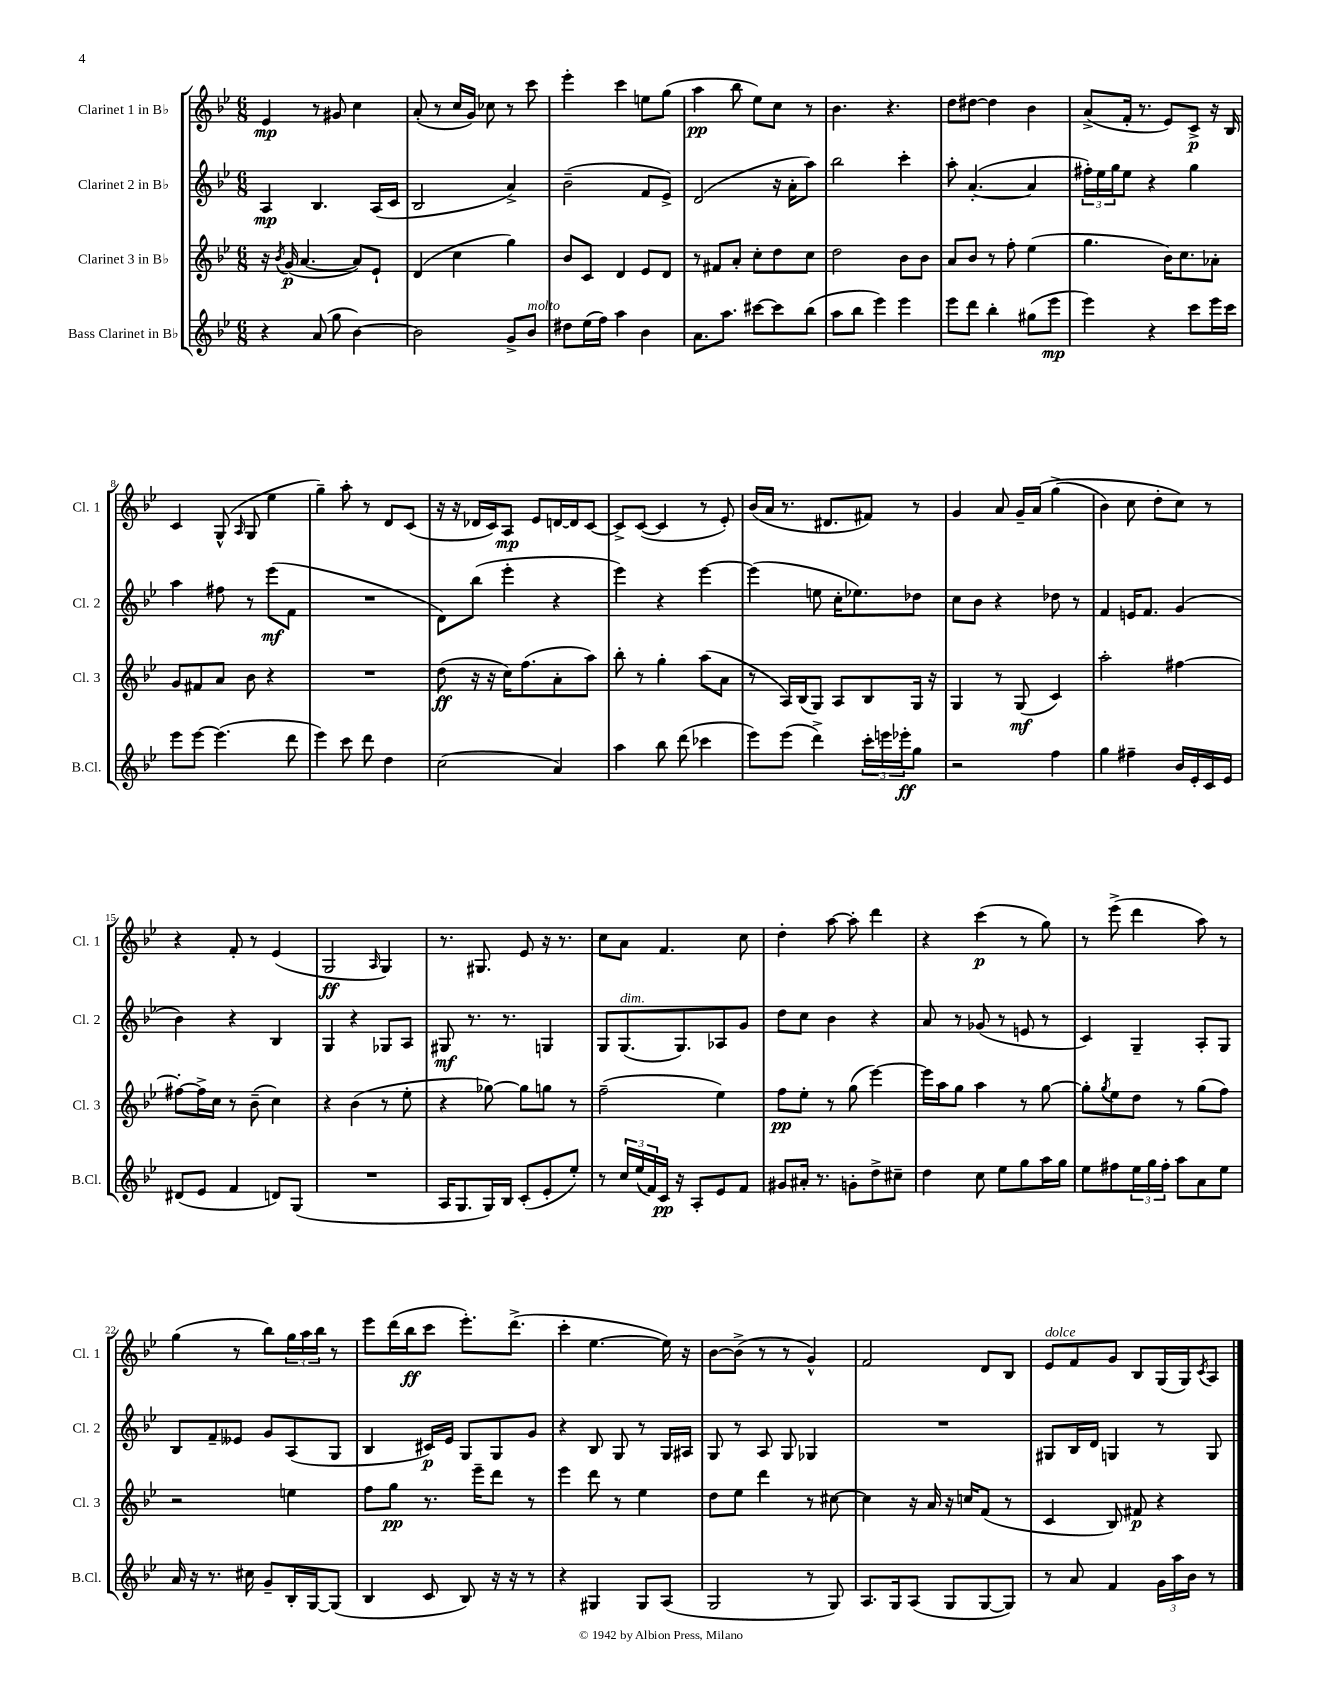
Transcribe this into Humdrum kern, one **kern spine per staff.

**kern	**dynam	**kern	**dynam	**kern	**dynam	**kern	**dynam
*part4	*part4	*part3	*part3	*part2	*part2	*part1	*part1
*staff4	*staff4	*staff3	*staff3	*staff2	*staff2	*staff1	*staff1
*I"Bass Clarinet in B♭	*	*I"Clarinet 3 in B♭	*	*I"Clarinet 2 in B♭	*	*I"Clarinet 1 in B♭	*
*I'B.Cl.	*	*I'Cl. 3	*	*I'Cl. 2	*	*I'Cl. 1	*
*clefG2	*	*clefG2	*	*clefG2	*	*clefG2	*
*k[b-e-]	*	*k[b-e-]	*	*k[b-e-]	*	*k[b-e-]	*
*M6/8	*	*M6/8	*	*M6/8	*	*M6/8	*
=1	=1	=1	=1	=1	=1	=1	=1
4r	.	16r	.	4A/	mp	4e-/	mp
.	.	8qb-/	.	.	.	.	.
.	.	(16g/	p	.	.	.	.
.	.	[4.a/	.	.	.	.	.
(8a/	.	.	.	4.B-/	.	8r	.
8gg\	.	.	.	.	.	8g#X/	.
[4b-\)	.	8a/L])	.	.	.	4cc\	.
.	.	8e-`/J	.	(16A/LL	.	.	.
.	.	.	.	16c/JJ	.	.	.
=2	=2	=2	=2	=2	=2	=2	=2
2b-\]	.	(4d/	.	2B-/	.	(8a'/	.
.	.	.	.	.	.	8r	.
.	.	4cc\	.	.	.	16cc/LL	.
.	.	.	.	.	.	16g/JJ)	.
.	.	.	.	.	.	8cc-X\	.
8g^/L	.	4gg\)	.	4a^/)	.	8r	.
!LO:TX:a:i:t=molto	!	!	!	!	!	!	!
8b-/J	.	.	.	.	.	8ccc\	.
=3	=3	=3	=3	=3	=3	=3	=3
8dd#X\L	.	8b-/L	.	(2b-~\	.	4eee-'\	.
(16ee-\L	.	8c/J	.	.	.	.	.
16ff\JJ)	.	.	.	.	.	.	.
4aa\	.	4d/	.	.	.	4ccc\	.
4b-\	.	8e-/L	.	8f/L	.	8een\L	.
.	.	8d/J	.	8e-^/J)	.	(8gg\J	.
=4	=4	=4	=4	=4	=4	=4	=4
8.a\L	.	8r	.	(2d/	.	4aa\	pp
.	.	8f#X/L	.	.	.	.	.
8.aa\J	.	.	.	.	.	.	.
.	.	8a'/J	.	.	.	8bb-\	.
[8ccc#X\L	.	8cc'\L	.	.	.	8ee-\L)	.
8ccc#\]	.	8dd\	.	16r	.	8cc\J	.
.	.	.	.	16a'\KL	.	.	.
(8bb-\J	.	8cc\J	.	8aa\J)	.	8r	.
=5	=5	=5	=5	=5	=5	=5	=5
8aa\L	.	2dd\	.	2bb-\	.	4.b-\	.
8bb-\J	.	.	.	.	.	.	.
4eee-\)	.	.	.	.	.	.	.
.	.	.	.	.	.	4.r	.
4eee-\	.	8b-\L	.	4ccc'\	.	.	.
.	.	8b-\J	.	.	.	.	.
=6	=6	=6	=6	=6	=6	=6	=6
8eee-\L	.	8a/L	.	8aa'\	.	8dd\L	.
8ddd\J	.	8b-/J	.	([4.a'/	.	[8dd#X\J	.
4bb-'\	.	8r	.	.	.	4dd#\]	.
.	.	8ff'\	.	.	.	.	.
(8gg#X\L	.	(4ee-\	.	4a/]	.	4b-\	.
8eee-\J	mp	.	.	.	.	.	.
=7	=7	=7	=7	=7	=7	=7	=7
4eee-\)	.	4.gg\	.	24ff#X'\LL)	.	(8a^/L	.
.	.	.	.	24ee-\	.	.	.
.	.	.	.	24gg\J	.	.	.
.	.	.	.	8ee-\J	.	16f'/Jk	.
.	.	.	.	.	.	8.r	.
4r	.	.	.	4r	.	.	.
.	.	16b-\KL)	.	.	.	8e-/L)	.
.	.	8.cc\	.	.	.	.	.
8ccc\L	.	.	.	4gg\	.	8c^/J	p
16eee-\L	.	8a-X'\J	.	.	.	16r	.
16ccc\JJ	.	.	.	.	.	16B-/	.
!!LO:LB:g=z
=8	=8	=8	=8	=8	=8	=8	=8
8eee-\L	.	8g/L	.	4aa\	.	4c/	.
[8eee-\J	.	8f#X/	.	.	.	.	.
(4.eee-\]	.	8a/J	.	8ff#X\	.	(8G^^/	.
.	.	.	.	.	.	16qqA/	.
.	.	8b-\	.	8r	.	8G/	.
.	.	4r	.	(8eee-\L	mf	4ee-\	.
8ddd\	.	.	.	8f\J	.	.	.
=9	=9	=9	=9	=9	=9	=9	=9
4eee-\)	.	2.r	.	2.r	.	4gg~\)	.
8ccc\	.	.	.	.	.	8aa'\	.
8ddd\	.	.	.	.	.	8r	.
4dd\	.	.	.	.	.	8d/L	.
.	.	.	.	.	.	(8c/J	.
=10	=10	=10	=10	=10	=10	=10	=10
(2cc\	.	(8dd\	ff	8d\L)	.	16r	.
.	.	.	.	.	.	16r	.
.	.	16r	.	(8bb-\J	.	16d-X/LL	.
.	.	16r	.	.	.	16c/J)	.
.	.	16cc\KL)	.	4eee-'\	.	8A/J	mp
.	.	(8.ff\	.	.	.	.	.
.	.	.	.	.	.	8e-/L	.
4a/)	.	8a'\	.	4r	.	[16dn/L	.
.	.	.	.	.	.	16d/J]	.
.	.	8aa\J)	.	.	.	[8c/J	.
=11	=11	=11	=11	=11	=11	=11	=11
4aa\	.	8bb-'\	.	4eee-\)	.	8c^/L]	.
.	.	8r	.	.	.	([8c/J	.
8bb-\	.	4gg'\	.	4r	.	4c/]	.
(8ddd\	.	.	.	.	.	.	.
4ccc-X\	.	(8aa\L	.	[4eee-\	.	8r	.
.	.	8a\J	.	.	.	8e-'/)	.
=12	=12	=12	=12	=12	=12	=12	=12
8eee-\L)	.	8r	.	(4eee-\]	.	(16b-/LL	.
.	.	.	.	.	.	16a/JJ	.
(8eee-\J	.	16A/LL)	.	.	.	8.r	.
.	.	(16B-/J	.	.	.	.	.
4ddd^\)	.	8G/J)	.	8een\	.	.	.
.	.	.	.	.	.	8.d#X/L	.
.	.	8A/L	.	16cc'\KL	.	.	.
.	.	.	.	8.ee-X\)	.	.	.
24ccc'\LL	.	8B-/	.	.	.	8f#X/J)	.
24eeen\	.	.	.	.	.	.	.
24eee-X'\J	ff	.	.	.	.	.	.
8gg\J	.	16G/Jk	.	8dd-X\J	.	8r	.
.	.	16r	.	.	.	.	.
=13	=13	=13	=13	=13	=13	=13	=13
2r	.	4G/	.	8cc\L	.	4g/	.
.	.	.	.	8b-\J	.	.	.
.	.	8r	.	4r	.	8a/	.
.	.	(8G/	mf	.	.	16g~/LL	.
.	.	.	.	.	.	(16a/JJ	.
4ff\	.	4c/)	.	8dd-X\	.	(4gg^\	.
.	.	.	.	8r	.	.	.
=14	=14	=14	=14	=14	=14	=14	=14
4gg\	.	2aa'\	.	4f/	.	4b-\)	.
4ff#X~\	.	.	.	16en/KL	.	8cc\	.
.	.	.	.	8.f/J	.	.	.
.	.	.	.	.	.	8dd'\L	.
16b-/LL	.	[4ff#X\	.	(4g/	.	8cc\J)	.
16e-'/	.	.	.	.	.	.	.
16c/	.	.	.	.	.	8r	.
16e-/JJ	.	.	.	.	.	.	.
!!LO:LB:g=z
=15	=15	=15	=15	=15	=15	=15	=15
(8d#X/L	.	8ff#X'\L_	.	4b-\)	.	4r	.
8e-/J	.	16ff#^\L]	.	.	.	.	.
.	.	16cc\JJ	.	.	.	.	.
4f/	.	8r	.	4r	.	8f'/	.
.	.	(8b-~\	.	.	.	8r	.
8dn/L)	.	4cc\)	.	4B-/	.	(4e-/	.
(8G/J	.	.	.	.	.	.	.
=16	=16	=16	=16	=16	=16	=16	=16
2.r	.	4r	.	4G/	.	2G/	ff
.	.	(4b-\	.	4r	.	.	.
.	.	.	.	.	.	16qqA/	.
.	.	8r	.	8G-X/L	.	4G/)	.
.	.	8ee-'\	.	8A/J	.	.	.
=17	=17	=17	=17	=17	=17	=17	=17
16A/KL	.	4r	.	8G#X/	mf	8.r	.
8.G/	.	.	.	.	.	.	.
.	.	.	.	8.r	.	.	.
.	.	.	.	.	.	8.G#X/	.
16G/L)	.	[8gg-X\)	.	.	.	.	.
16B-/JJ	.	.	.	8.r	.	.	.
(8c'/L	.	8gg-\L]	.	.	.	8e-/	.
8e-'/	.	8ggn\J	.	4Gn/	.	16r	.
.	.	.	.	.	.	8.r	.
8ee-'/J)	.	8r	.	.	.	.	.
=18	=18	=18	=18	=18	=18	=18	=18
8r	.	(2ff~\	.	8G/L	.	8cc\L	.
!	!	!	!	!LO:TX:a:i:t=dim.	!	!	!
24cc/LL	.	.	.	(8.G/	.	8a\J	.
(24ee-/	.	.	.	.	.	.	.
24f/)	.	.	.	.	.	.	.
16c/JJ	pp	.	.	.	.	4.f/	.
16r	.	.	.	8.G/)	.	.	.
8A'/L	.	.	.	.	.	.	.
8e-/	.	4ee-\)	.	8A-X/	.	.	.
8f/J	.	.	.	8g/J	.	8cc\	.
=19	=19	=19	=19	=19	=19	=19	=19
8g#X/L	.	8ff\L	pp	8dd\L	.	4dd'\	.
16a#X'/Jk	.	8ee-'\J	.	8cc\J	.	.	.
8.r	.	.	.	.	.	.	.
.	.	8r	.	4b-\	.	[8aa\	.
8gn'\L	.	(8gg\	.	.	.	8aa'\]	.
8dd^\	.	[4eee-\)	.	4r	.	4ddd\	.
8cc#X~\J	.	.	.	.	.	.	.
=20	=20	=20	=20	=20	=20	=20	=20
4dd\	.	16eee-\LL]	.	8a/	.	4r	.
.	.	16aa\J	.	.	.	.	.
.	.	8gg\J	.	8r	.	.	.
8cc\	.	4aa\	.	(8g-X/	.	(4ccc\	p
8ee-\L	.	.	.	8r	.	.	.
8gg\	.	8r	.	8en/	.	8r	.
16aa\L	.	[8gg\	.	8r	.	8gg\)	.
16gg\JJ	.	.	.	.	.	.	.
=21	=21	=21	=21	=21	=21	=21	=21
8ee-\L	.	8gg'\L]	.	4c/)	.	8r	.
.	.	8qgg/	.	.	.	.	.
8ff#X\	.	8ee-\	.	.	.	(8eee-^\	.
24ee-\L	.	8dd\J	.	4G~/	.	4ddd\	.
24gg\	.	.	.	.	.	.	.
24ff#'\JJ	.	.	.	.	.	.	.
8aa\L	.	8r	.	.	.	.	.
8a\	.	(8gg\L	.	8A'/L	.	8aa\)	.
8ee-\J	.	8ff\J)	.	8G/J	.	8r	.
!!LO:LB:g=z
=22	=22	=22	=22	=22	=22	=22	=22
16a/	.	2r	.	8B-/L	.	(4gg\	.
16r	.	.	.	.	.	.	.
8.r	.	.	.	8f~/	.	.	.
.	.	.	.	8e--X/J	.	8r	.
16cc#X\	.	.	.	.	.	.	.
8g~/L	.	.	.	8g/L	.	8bb-\L)	.
16B-'/L	.	4een\	.	(8A/	.	24gg\L	.
.	.	.	.	.	.	24aa\	.
[16G/J	.	.	.	.	.	.	.
.	.	.	.	.	.	24bb-\JJ	.
(8G/J]	.	.	.	8G/J	.	8r	.
=23	=23	=23	=23	=23	=23	=23	=23
4B-/	.	8ff\L	.	4B-/	.	8eee-\L	.
.	.	8gg\J	pp	.	.	(16ddd\L	.
.	.	.	.	.	.	16bb-\J	ff
8c/	.	8.r	.	16c#X/LL)	p	8ccc\J	.
.	.	.	.	16e-/JJ	.	.	.
8B-/)	.	.	.	8G/L	.	8.eee-'\L)	.
.	.	16eee-~\KL	.	.	.	.	.
16r	.	8ddd\J	.	8G/	.	.	.
16r	.	.	.	.	.	(8.ddd^\J	.
8r	.	8r	.	8g/J	.	.	.
=24	=24	=24	=24	=24	=24	=24	=24
4r	.	4eee-\	.	4r	.	4ccc'\	.
4G#X/	.	8ddd\	.	8B-/	.	[4.ee-\	.
.	.	8r	.	8G/	.	.	.
8G#/L	.	4ee-\	.	8r	.	.	.
(8A/J	.	.	.	16G/LL	.	16ee-\])	.
.	.	.	.	16A#X/JJ	.	16r	.
=25	=25	=25	=25	=25	=25	=25	=25
2G/	.	8dd\L	.	8G/	.	[8b-\L	.
.	.	8ee-\J	.	8r	.	(8b-^\J]	.
.	.	4ddd\	.	8A/	.	8r	.
.	.	.	.	8G/	.	8r	.
8r	.	8r	.	4G-X/	.	4g^^/)	.
8G/)	.	[8cc#X\	.	.	.	.	.
=26	=26	=26	=26	=26	=26	=26	=26
8.A/L	.	4cc#\]	.	2.r	.	2f/	.
16G/k	.	.	.	.	.	.	.
(8A/J	.	16r	.	.	.	.	.
.	.	16a/	.	.	.	.	.
8G/L	.	16r	.	.	.	.	.
.	.	16ccn/KL	.	.	.	.	.
[8G/	.	(8f/J	.	.	.	8d/L	.
8G/J])	.	8r	.	.	.	8B-/J	.
=27	=27	=27	=27	=27	=27	=27	=27
!	!	!	!	!	!	!LO:TX:a:i:t=dolce	!
8r	.	4c/	.	8G#X/L	.	8e-/L	.
8a/	.	.	.	16B-/L	.	8f/	.
.	.	.	.	16d/JJ	.	.	.
4f/	.	8B-/)	.	4Gn/	.	8g/J	.
.	.	8f#X/	p	.	.	8B-/L	.
24g\LL	.	4r	.	8r	.	(16G/L	.
24aa\	.	.	.	.	.	.	.
.	.	.	.	.	.	16G/J)	.
24b-\JJ	.	.	.	.	.	.	.
.	.	.	.	.	.	8qc/	.
8r	.	.	.	8G/	.	8A/J	.
==	==	==	==	==	==	==	==
*-	*-	*-	*-	*-	*-	*-	*-
